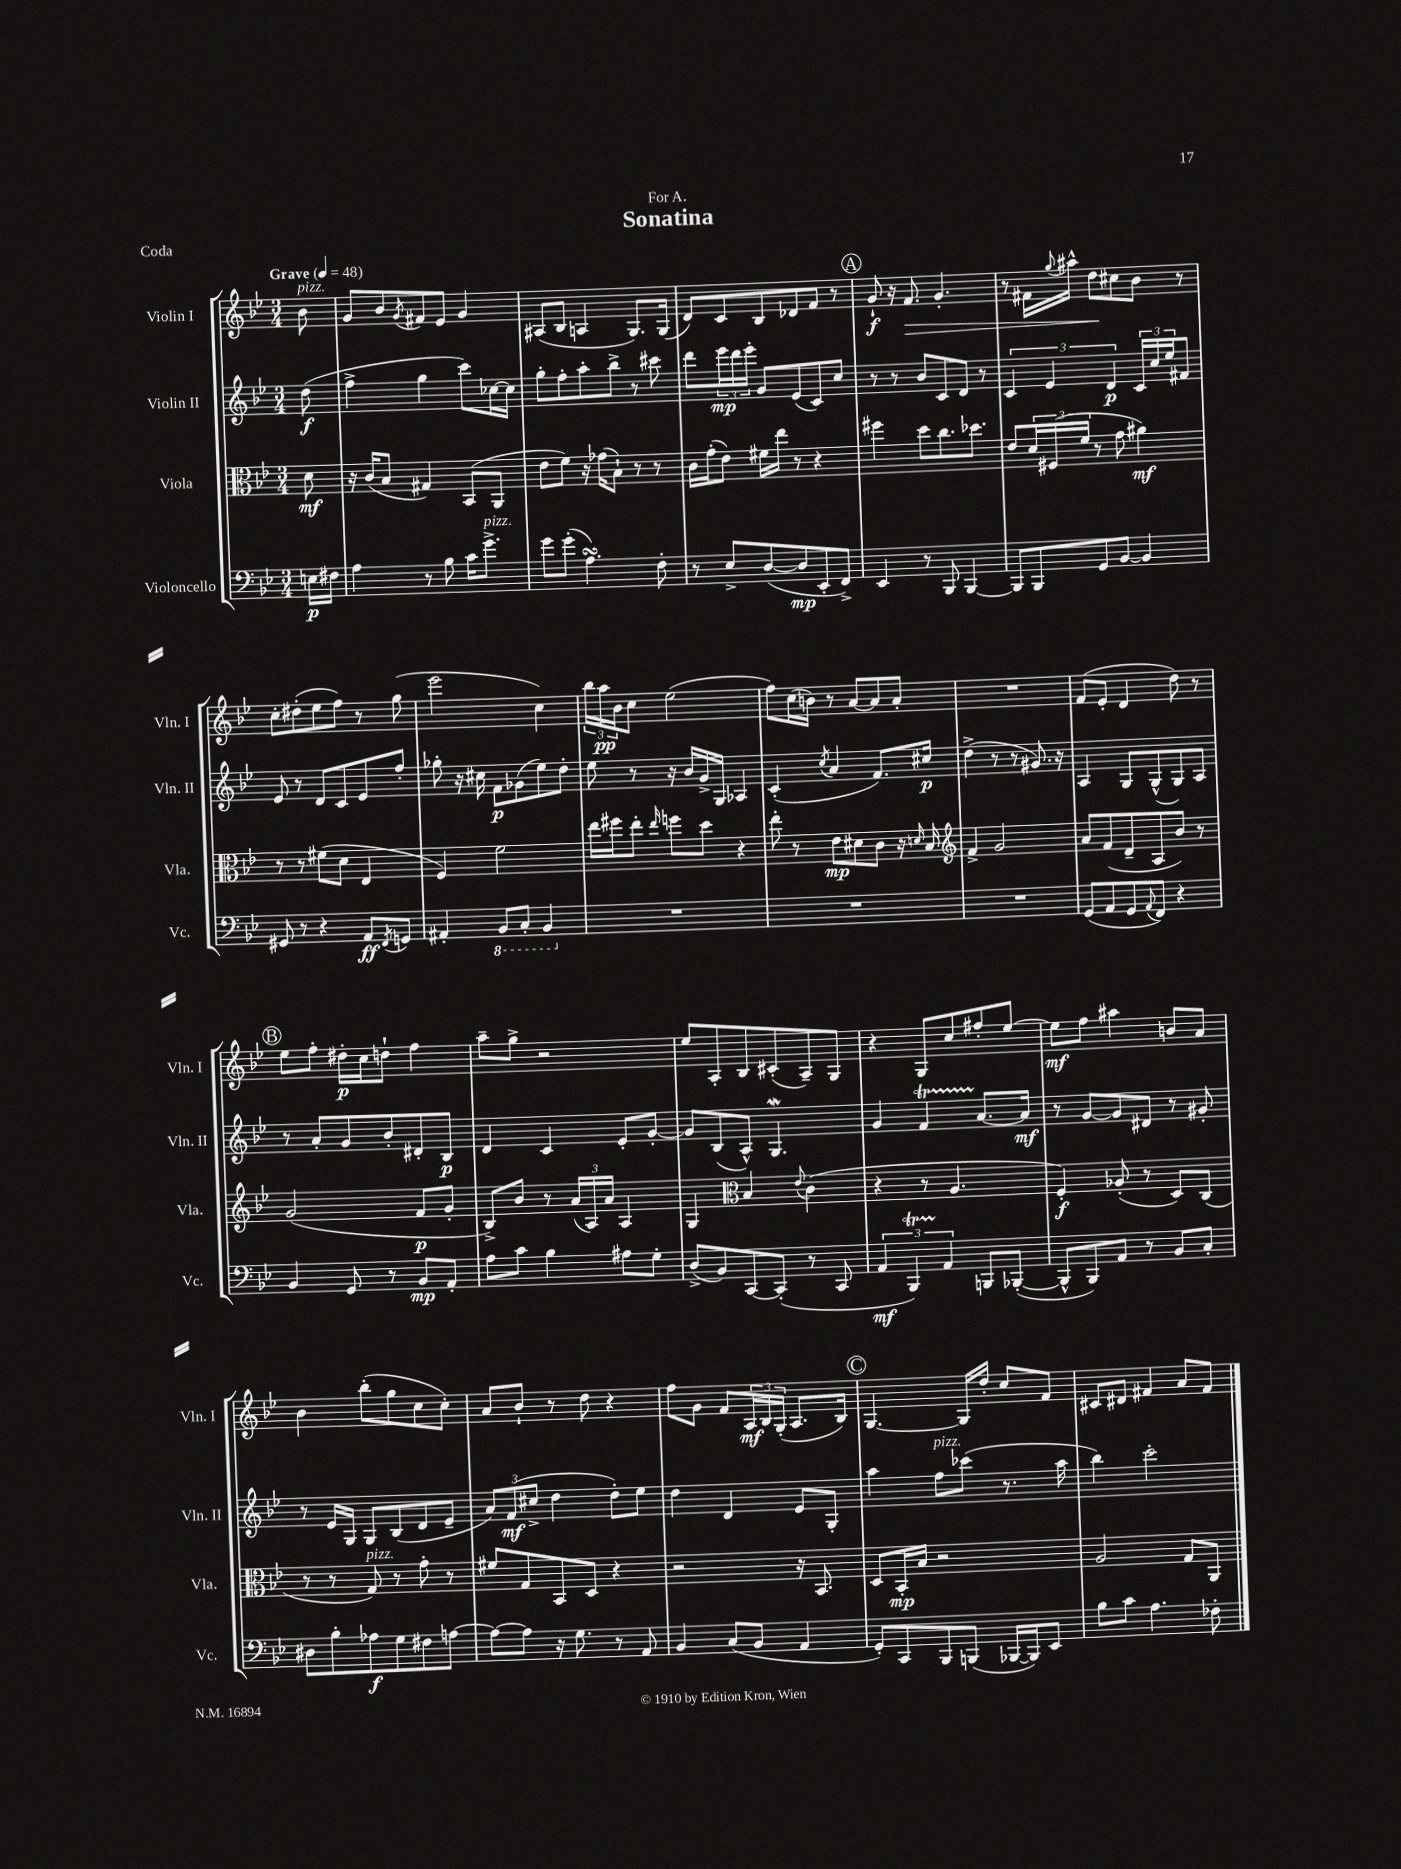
\header { title = "Sonatina" dedication = "For A." piece = "Coda" }
<<
\new StaffGroup <<
\new Staff = "s0" \with { instrumentName = "Violin I" shortInstrumentName = "Vln. I" } {
    \clef treble \key bes \major \numericTimeSignature \time 3/4 \partial 8 \tempo "Grave" 4 = 48
    bes'8^\markup { \italic "pizz." } |
    g'8 bes'8 \acciaccatura { g'8 } fis'8 ees'8 g'4 |
    ais8( bes8 a4 g8.) g16( |
    d'8) c'8 bes8 des'8 f'8 r8 |
    \mark \markup { \circle "A" } g'8-!\f r16 f'8.\> g'4.-. |
    r8 fis'16 \appoggiatura { g''8 } ais''16-^ d''8\! cis''8 bes'8 r8 |
    c''8-. dis''8-.( ees''8 f''8) r8 g''8( |
    ees'''2 c''4) |
    \tuplet 3/2 { bes''16 a''16\pp bes'16 } c''8 ees''2( |
    f''8) c''16( b'16) r8 a'8~ a'8 a'8-. |
    R2. |
    f'8( ees'8-. d'4 d''8) r8 |
    \mark \markup { \circle "B" } ees''8 f''8-. dis''16-.\p c''16 d''8-! f''4 |
    a''8-- g''8-> r2 |
    ees''8 a8-. bes8 cis'8-.( a8--) g8 |
    r4 g8 c''8 fis''8-. ees''8~ |
    ees''8\mf f''8 ais''4 b'8 a'8 |
    bes'4 bes''8-.( g''8 c''8 c''8-.) |
    a'8 bes'8-! r8 d''8 r4 |
    f''8 g'8 f'8 \tuplet 3/2 { a16\mf bes16 g16-.( } a8. bes16) |
    \mark \markup { \circle "C" } g4.~ g16 d''16-. c''8 f'8 |
    cis'8 dis'8 fis'4 a'8 fis'8 \bar "|." |
}
\new Staff = "s1" \with { instrumentName = "Violin II" shortInstrumentName = "Vln. II" } {
    \clef treble \key bes \major \numericTimeSignature \time 3/4 \partial 8
    d''8\f( |
    f''4-> g''4 c'''8) ces''16~ ces''16 |
    g''8-. f''8-. a''8-. bes''8-> r8 cis'''8 |
    d'''8 \tuplet 3/2 { ees'''16\mp d'''16 ees'''16-. } g'8 ees'8( c'8) c''8 |
    \mark \markup { \circle "A" } r8 r8 bes'8 c'8 d'8 r8 |
    \tuplet 3/2 { c'4 ees'4 d'4\p } \tuplet 3/2 { c'16 c''16 ees''16 } fis'8 |
    ees'8 r8 d'8 c'8 ees'8 f''8-. |
    ges''8-. r16 cis''16 f'8\p ges'8( ees''8) d''8-. |
    ees''8 r8 r16 bes'16 g'16-> g16 aes4 |
    c'4-.( \acciaccatura { c''8 } a'4 f'8.) cis''16\p |
    d''4->( r8 r8 gis'8.) r16 |
    a4 g8 g8-^( g8) a8 |
    \mark \markup { \circle "B" } r8 a'8-. g'8 bes'8-. dis'8-. bes8\p |
    d'4 c'4 ees'8-. g'8~-. |
    g'8 bes8( a8-^) g4.\mordent |
    g'4 f'4\startTrillSpan a'8.~\stopTrillSpan a'16\mf |
    r8 g'8~ g'8 dis'8 r8 gis'8-. |
    r8 ees'16 g16 g8 bes8( d'8 ees'8-- |
    \tuplet 3/2 { a'8) f'8\mf( cis''8-> } d''4 d''8-.) ees''8 |
    d''4 d'4 ees'8 g8-. |
    \mark \markup { \circle "C" } a''4 f''8^\markup { \italic "pizz." } ces'''8( r8. a''16 |
    bes''4) c'''2-. \bar "|." |
}
\new Staff = "s2" \with { instrumentName = "Viola" shortInstrumentName = "Vla." } {
    \clef alto \key bes \major \numericTimeSignature \time 3/4 \partial 8
    d'8\mf |
    r16 c'16( bes8 gis4) bes,8( a,8 |
    ees'8 f'8) r16 ges'16( bes8-!) r8 r8 |
    c'16 g'16-.( ees'8) fis'16 ees''16 r8 r4 |
    \mark \markup { \circle "A" } fis''4 d''8 c''8. des''8. |
    ees'8 \tuplet 3/2 { d'16 fis16( f'16 } r8 g'8 ais'4\mf) |
    r8 r8 fis'8( d'8 ees4 |
    f4) f'2 |
    ees''16 fis''16 ees''8-. \grace { ees''16 } f''8 d''8 r4 |
    ees''8-. r8 ees'8\mp dis'8 c'8 r16 \grace { d'16 } bes16 |
    \clef treble f'4-> g'2 |
    a'8 f'8( d'8-- a8 bes'8) r8 |
    \mark \markup { \circle "B" } g'2( f'8\p g'8-. |
    bes8->) bes'8 r8 \tuplet 3/2 { a'16( a16) a'16 } a4 |
    g4 \clef alto bes4 \appoggiatura { ees'8 } c'4( |
    r4 r8 a4. |
    f4-.\f) aes8-.( r8 d8) c8( |
    r8 r8 g8^\markup { \italic "pizz." }) r8 g'8-. r8 |
    fis'8 g8 bes,8 d8 r4 |
    r2 r16 bes,8. |
    \mark \markup { \circle "C" } d8 bes,16-.\mp bes16 r2 |
    a2 g8 a,8 \bar "|." |
}
\new Staff = "s3" \with { instrumentName = "Violoncello" shortInstrumentName = "Vc." } {
    \clef bass \key bes \major \numericTimeSignature \time 3/4 \partial 8
    e16\p fis16 |
    a4 r8 bes8 c'16 g'8.->^\markup { \italic "pizz." } |
    g'8 g'8-.( a4.\turn) f8-. |
    r8 ees8-> d8~( d8\mp ees,8-. f,8->) |
    \mark \markup { \circle "A" } ees,4 r8 bes,,8 bes,,4~ |
    bes,,8 bes,,8 g,8 bes,8~ bes,4 |
    gis,8 r8 r4 a,8\ff \acciaccatura { f,8 } g,8 |
    ais,4-. \ottava #-1 bes,,8 c,8-. bes,,4 \ottava #0 |
    R2. |
    R2. |
    R2. |
    g,8( a,8 g,8 \appoggiatura { a,8 } f,8) r4 |
    \mark \markup { \circle "B" } bes,4 g,8 r8 bes,8\mp a,8-. |
    a8 c'8 bes4 ais8 g8-. |
    d8->( bes,8) c,8~ c,8-.( r8 c,8 |
    \tuplet 3/2 { a,4\mf bes,,4\startTrillSpan) a,4\stopTrillSpan } b,,8 bes,,8~-.( |
    bes,,8-^ bes,,8) a,8 r8 bes,8 c8-. |
    dis8 bes8-. aes8\f g8 fis8 a8~ |
    a8~ a8 r16 g8. r8 a,8 |
    bes,4 c8( bes,8 a,4 |
    \mark \markup { \circle "C" } g,8-.) c,8 bes,,8 b,,8( bes,,16~ bes,,16) ees,8 |
    bes8 c'8 a4. fes8-. \bar "|." |
}
>>
>>
\layout { \context { \Score \remove "Bar_number_engraver" } }
